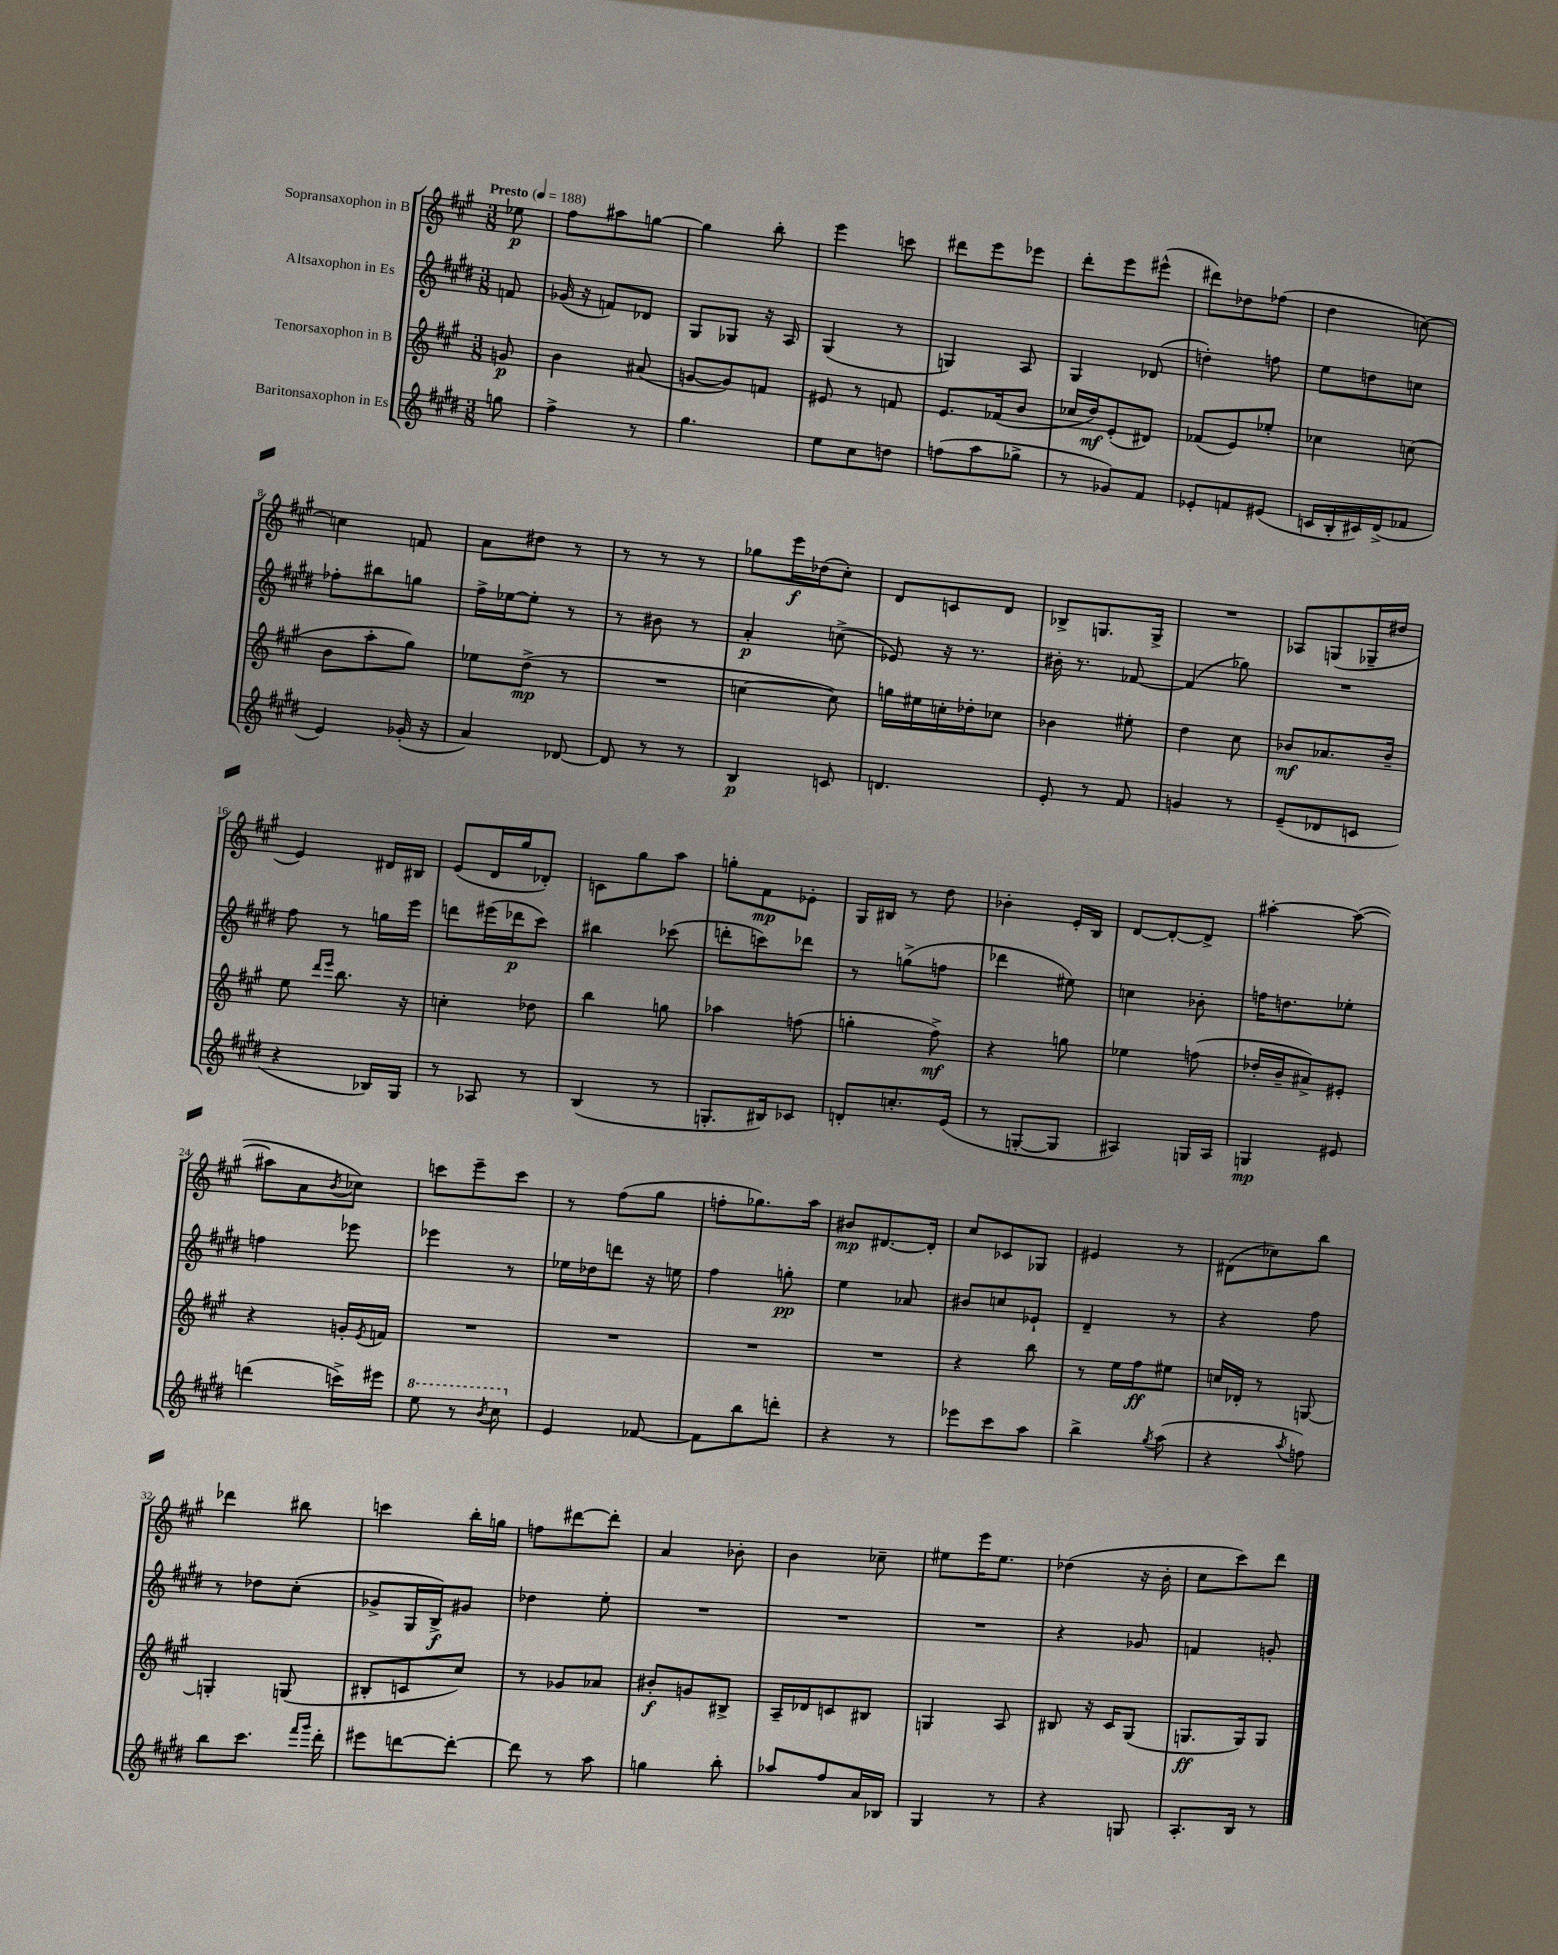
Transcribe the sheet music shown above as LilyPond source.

<<
\new StaffGroup <<
\new Staff = "s0" \with { instrumentName = "Sopransaxophon in B" } {
    \clef treble \key a \major \numericTimeSignature \time 3/8 \partial 8 \tempo "Presto" 4 = 188
    ees''8\p |
    fis''8 ais''8 g''8~ |
    g''4 b''8-. |
    e'''4 c'''8 |
    dis'''8 e'''8 ees'''8 |
    d'''8-. e'''8 eis'''8-^( |
    dis'''8) des''8 fes''8( |
    d''4 c''8~) |
    c''4 f'8 |
    a'8 dis''8 r8 |
    r8 r8 r8 |
    ges''8 e'''16\f des''16( cis''8-.) |
    d'8 c'8 d'8 |
    bes8-> g8. g16-> |
    R4. |
    aes8 g8( ges16-- dis''16 |
    e'4) dis'16 bis16 |
    e'8( d'16 gis''16 des'8-.) |
    c'8 gis''8 a''8 |
    g''8-. fis'8\mp ees'8-. |
    gis16 bis16 r8 d''8 |
    bes'4-. e'16-. b16 |
    d'8~ d'8~-. d'8-> |
    ais''4~-. ais''8~( |
    ais''8 a'8 \acciaccatura { b'8 } ces''8) |
    c'''8 e'''8-- c'''8 |
    r8 fis''8( gis''8 |
    f''8-. ges''8.) a''16 |
    bis'8\mp dis'8.~ dis'16-. |
    cis''8 ces'8 ges8 |
    eis'4 r8 |
    dis'8( ces''8) b''8 |
    des'''4 bis''8 |
    c'''4 b''16-. g''16 |
    f''8 dis'''8~ dis'''8-. |
    a'4 bes'8-. |
    b'4 ces''8-- |
    eis''8 e'''16 eis''8. |
    des''4( r16 b'16-. |
    cis''8 cis'''8) d'''8 \bar "|." |
}
\new Staff = "s1" \with { instrumentName = "Altsaxophon in Es" } {
    \clef treble \key e \major \numericTimeSignature \time 3/8 \partial 8
    f'8 |
    ges'16( r16 f'8) des'8 |
    gis8 ges8 r16 a16 |
    gis4( r8 |
    g4) a8 |
    gis4 des'8( |
    d''4-.) f''8 |
    e''8 d''8 c''8 |
    fes''8-. bis''8 g''8 |
    fis''16-> ees''16~ ees''8-. r8 |
    r8 bis'8 r8 |
    a'4-.\p c''8->( |
    ees'8) r16 r8. |
    bis'16-. r8. fes'8~ |
    fes'4( ges''8) |
    R4. |
    fis''8 r8 g''16 e'''16 |
    d'''8 eis'''16( des'''16\p cis'''8) |
    bis''4 ces'''8( |
    d'''8-. c'''8) des'''8 |
    r8 g''8->( f''8 |
    des'''4 eis''8) |
    c''4 bes'8-. |
    f''16 d''8. ees''8-. |
    f''4 ees'''8 |
    ees'''4 r8 |
    ees''16 des''16 d'''8 r16 e''16 |
    fis''4 g''8-.\pp |
    e''4 aes'8 |
    bis'8 c''8 ees'8-! |
    dis'4-- r8 |
    r4 fis''8 |
    r8 des''8 cis''8-.( |
    ges'8-> gis16 b16->\f) gis'8 |
    des''4 e''8-. |
    R4. |
    R4. |
    R4. |
    r4 ges'8 |
    f'4 g'8-. \bar "|." |
}
\new Staff = "s2" \with { instrumentName = "Tenorsaxophon in B" } {
    \clef treble \key a \major \numericTimeSignature \time 3/8 \partial 8
    g'8\p |
    b'4 ais'8( |
    g'8~ g'8) f'8 |
    eis'8 r8 f'8 |
    e'8. fes'16( b'8 |
    ces''16 d''16\mf) e'8-.( dis'8) |
    fes'8( e'8) ees''8-. |
    ces''4 c''8( |
    b'8 a''8-. gis''8) |
    ees''8 d''8->\mp( r8 |
    R4. |
    c''4~ c''8) |
    g''16 eis''16 c''16-. des''16-. ces''8 |
    bes'4 eis''8-. |
    d''4 cis''8 |
    bes'8\mf aes'8. bes'16-- |
    e''8 \grace { d'''16 e'''16 } b''8. r16 |
    c''4-. des''8 |
    b''4 g''8 |
    aes''4 f''8( |
    g''4-. fis''8->\mf) |
    r4 g''8 |
    ees''4 f''8( |
    des''16-. b'16-- ais'8->) eis'8-. |
    r4 g'16-. \acciaccatura { e'8 } f'16 |
    R4. |
    R4. |
    R4. |
    R4. |
    r4 b''8 |
    r8 e''16 fis''16\ff eis''8 |
    c''16 des'16-. r8 g8~ |
    g4-. g8( |
    bis8-. c'8 cis''8) |
    r8 ges'8 aes'8 |
    bis'8-.\f g'8 bis8-> |
    a16-- des'16 c'8 bis8 |
    g4 a8 |
    bis8 r16 cis'16 gis8( |
    g8.\ff g16) g8 \bar "|." |
}
\new Staff = "s3" \with { instrumentName = "Baritonsaxophon in Es" } {
    \clef treble \key e \major \numericTimeSignature \time 3/8 \partial 8
    g''8 |
    fis''4-> r8 |
    gis''4. |
    e''8 cis''8 d''8 |
    f''8( a''8 ges''8-> |
    r8 ges'8) fis'8 |
    ees'8-. f'8 eis'8( |
    c'16 b16-. cis'16) dis'16->( fes'8 |
    e'4) ges'16-.( r16 |
    a'4) des'8~ |
    des'8 r8 r8 |
    b4\p c'8 |
    d'4. |
    e'8-. r8 fis'8 |
    g'4 r8 |
    e'8--( des'8 c'8 |
    r4 bes16) gis16 |
    r8 aes8 r8 |
    b4( r8 |
    g8.-. bis16) ces'8 |
    d'8-. c''8.-. e'16( |
    r8 g8~-. g8 |
    ais4) g16 ais16 |
    g4\mp eis'8 |
    d'''4( c'''16->) eis'''16 |
    \ottava #1 e'''8 r8 \acciaccatura { b''8 } cis'''8 \ottava #0 |
    e'4 fes'8~ |
    fes'8 b''8 d'''8-. |
    r4 r8 |
    ees'''8 cis'''8 a''8 |
    b''4-> \acciaccatura { gis''8 } a''8( |
    r4 \acciaccatura { a''8 } f''8) |
    b''8 cis'''8. \grace { fis'''16 gis'''16 } dis'''16-. |
    eis'''8 d'''8~ d'''8~-. |
    d'''8 r8 a''8 |
    g''4 b''8-. |
    aes''8 fis''8 a'16 bes16 |
    gis4 r8 |
    r4 g8 |
    a8.-. b16 r8 \bar "|." |
}
>>
>>
